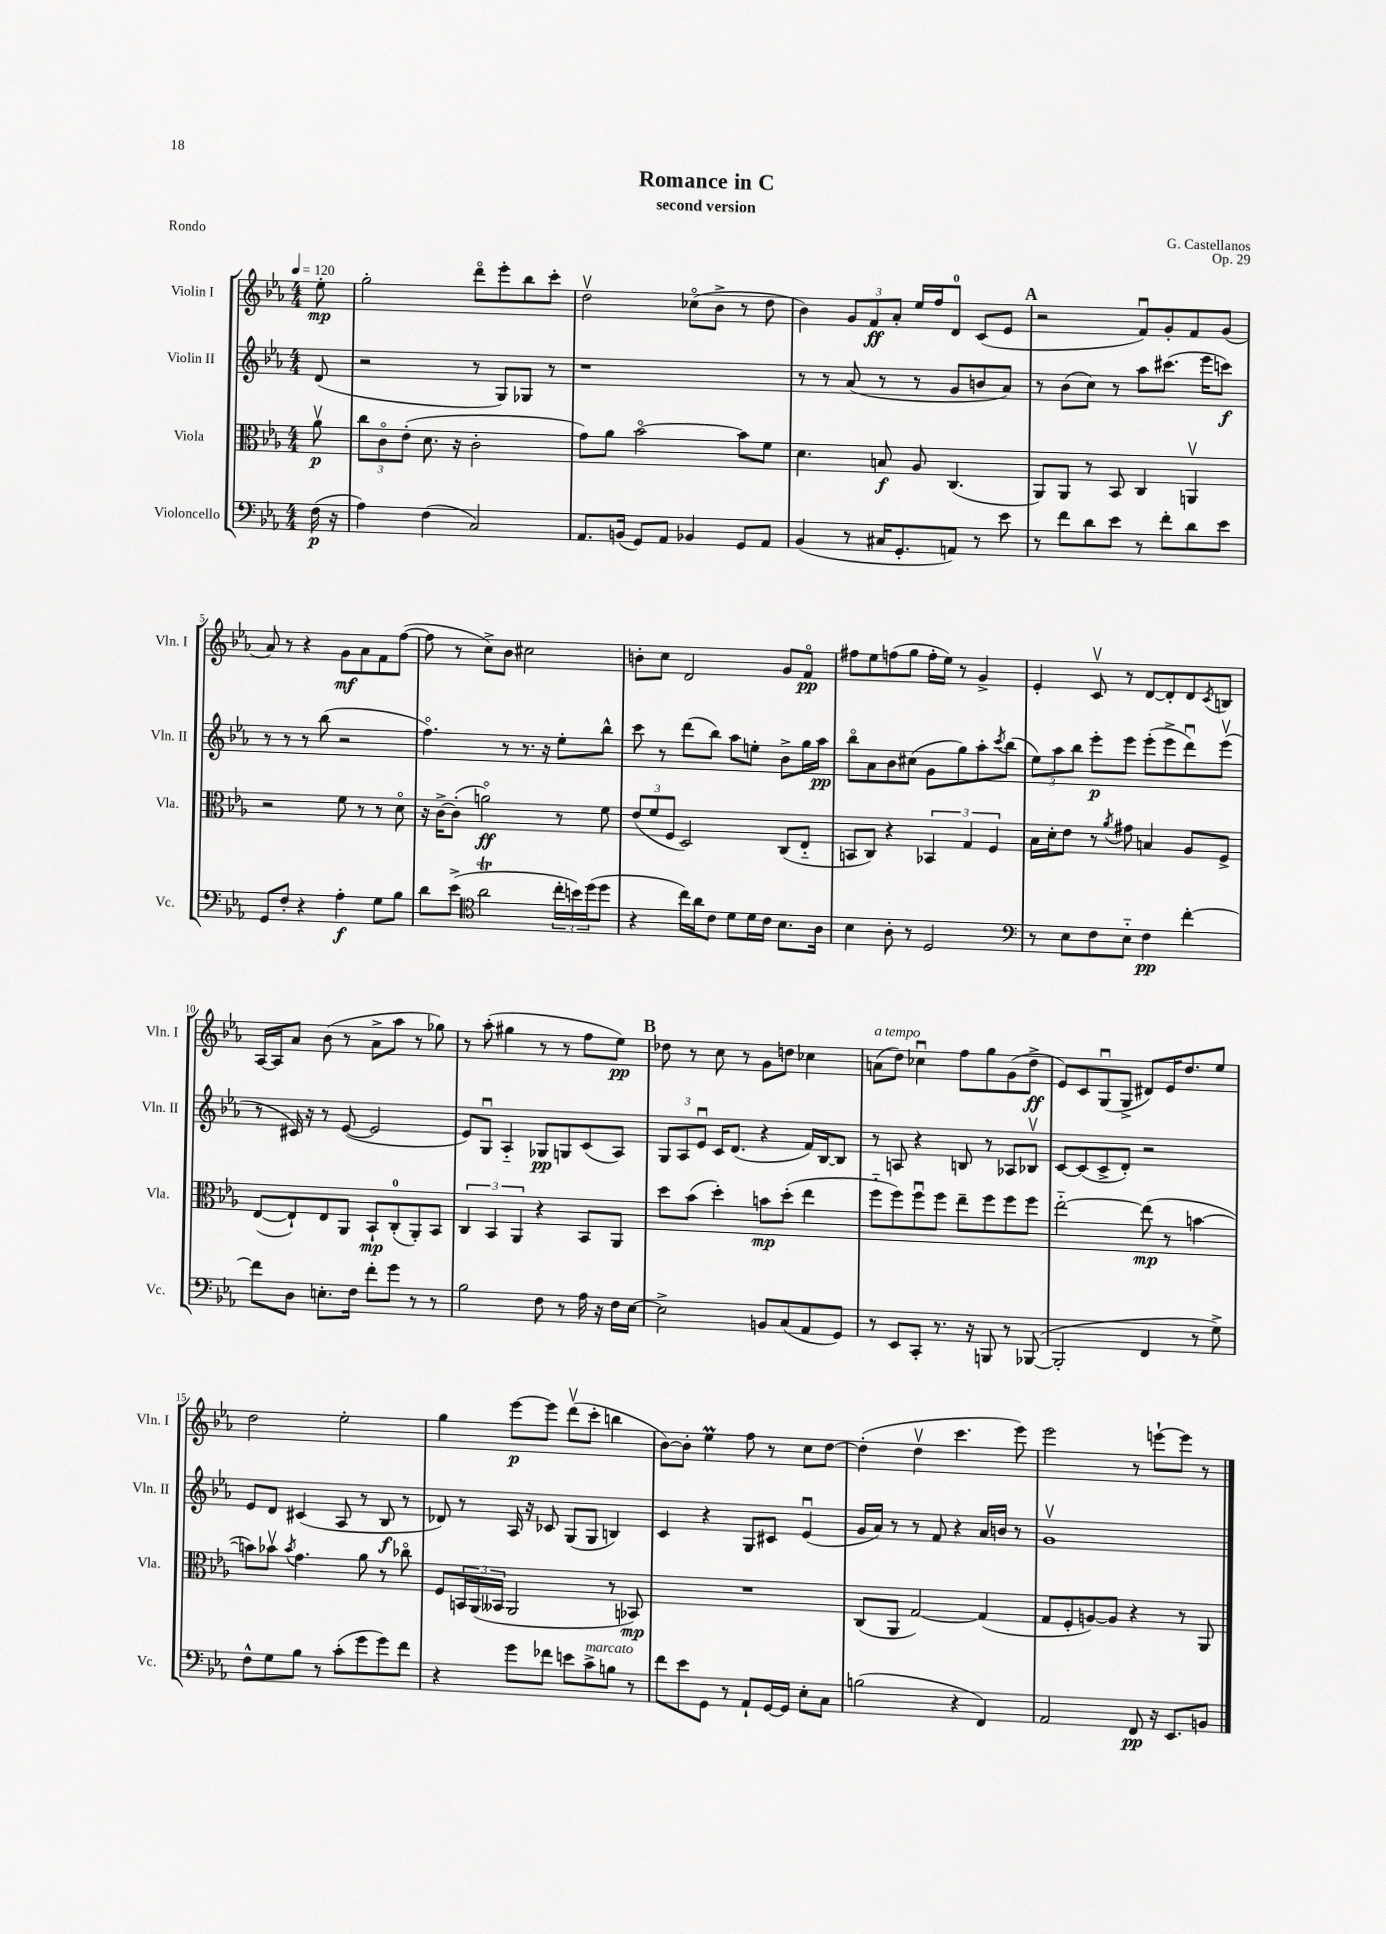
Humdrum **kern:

**kern	**dynam	**kern	**dynam	**kern	**dynam	**kern	**dynam
*part4	*part4	*part3	*part3	*part2	*part2	*part1	*part1
*staff4	*staff4	*staff3	*staff3	*staff2	*staff2	*staff1	*staff1
*I"Violoncello	*	*I"Viola	*	*I"Violin II	*	*I"Violin I	*
*I'Vc.	*	*I'Vla.	*	*I'Vln. II	*	*I'Vln. I	*
*clefF4	*	*clefC3	*	*clefG2	*	*clefG2	*
*k[b-e-a-]	*	*k[b-e-a-]	*	*k[b-e-a-]	*	*k[b-e-a-]	*
*M4/4	*	*M4/4	*	*M4/4	*	*M4/4	*
*MM120	*	*MM120	*	*MM120	*	*MM120	*
=	=	=	=	=	=	=	=
(16F\	p	8a-v\	p	(8d/	.	8ee-'\	mp
16r	.	.	.	.	.	.	.
=1	=1	=1	=1	=1	=1	=1	=1
4A-\)	.	12cc\L	.	2r	.	2gg'\	.
.	.	12c\	.	.	.	.	.
.	.	(12e-'\J	.	.	.	.	.
(4F\	.	8.d\	.	.	.	.	.
.	.	16r	.	.	.	.	.
2C/)	.	2c'\	.	8r	.	8ddd\L	.
.	.	.	.	8G/L)	.	8eee-'\	.
.	.	.	.	8G-X/J	.	8bb-\	.
.	.	.	.	8r	.	8ccc'\J	.
=2	=2	=2	=2	=2	=2	=2	=2
8.AA-/L	.	8g\L)	.	1r	.	2ddv\	.
.	.	8a-\J	.	.	.	.	.
(16BBn/Jk	.	.	.	.	.	.	.
8GG/L)	.	[2b-\	.	.	.	.	.
8AA-/J	.	.	.	.	.	.	.
4BB-X/	.	.	.	.	.	(8cc-X\L	.
.	.	.	.	.	.	8b-^\J	.
8GG/L	.	8b-\L]	.	.	.	8r	.
8AA-/J	.	8f\J	.	.	.	8dd\	.
=3	=3	=3	=3	=3	=3	=3	=3
(4BB-/	.	4.d\	.	8r	.	4b-\)	.
.	.	.	.	8r	.	.	.
8r	.	.	.	(8a-/	.	12g/L	.
.	.	.	.	.	.	12f/	ff
16C#X/KL	.	8Bn/	f	8r	.	.	.
.	.	.	.	.	.	12a-'/J	.
8.GG'/	.	.	.	.	.	.	.
.	.	8A-/	.	8r	.	16ee-/LL	.
.	.	.	.	.	.	16ff/J	.
8AAn/J)	.	(4.C/	.	8g/L	.	8d/J	.
8r	.	.	.	8bn/	.	(8c/L	.
8e-\	.	.	.	8a-/J)	.	8e-/J	.
!!LO:REH:place=s1:t=A
=4	=4	=4	=4	=4	=4	=4	=4
8r	.	8AA-/L)	.	8r	.	2r	.
8f\L	.	8AA-/J	.	(8b-\L	.	.	.
8d\	.	8r	.	8cc\J)	.	.	.
8e-\J	.	8BB-/	.	8r	.	.	.
8r	.	4C/	.	8aa-\L	.	8fu/L)	.
8f'\L	.	.	.	(8.ccc#X\J	.	8g'/	.
8d\	.	4AAnv/	.	.	.	8f/	.
.	.	.	.	16eee-\KL	.	.	.
8e-\J	.	.	.	8cccn\J)	f	(8g/J	.
!!LO:LB:g=z
=5	=5	=5	=5	=5	=5	=5	=5
8GG/L	.	2r	.	8r	.	8a-/)	.
8F'/J	.	.	.	8r	.	8r	.
4r	.	.	.	8r	.	4r	.
.	.	.	.	(8bb-\	.	.	.
4A-'\	f	8f\	.	2r	.	8g\L	mf
.	.	8r	.	.	.	8a-\	.
8G\L	.	8r	.	.	.	8f\	.
8B-\J	.	8d\	.	.	.	([8ff\J	.
=6	=6	=6	=6	=6	=6	=6	=6
8d\L	.	16r	.	4.ff\)	.	8ff\]	.
.	.	[16c^\KL	.	.	.	.	.
(8e-^\J	.	(8c'\J]	.	.	.	8r	.
*clefC4	*	*	*	*	*	*	*
2a-T\	.	2an\)	ff	.	.	8cc^\L)	.
.	.	.	.	8r	.	8b-\J	.
.	.	.	.	8.r	.	2cc#X\	.
.	.	.	.	16r	.	.	.
24cc'\LL	.	8r	.	8ee-'\L	.	.	.
24bn\)	.	.	.	.	.	.	.
(24dd\J	.	.	.	.	.	.	.
8dd\J	.	8f\	.	8bb-^^\J	.	.	.
=7	=7	=7	=7	=7	=7	=7	=7
4r	.	(12e-/L	.	8ccc\	.	8bn'\L	.
.	.	12f/	.	.	.	.	.
.	.	.	.	8r	.	8cc\J	.
.	.	12F/J	.	.	.	.	.
16cc\LL)	.	2D/)	.	(8ddd\L	.	2d/	.
16a-\J	.	.	.	.	.	.	.
8c\J	.	.	.	8bb-\J)	.	.	.
8d\L	.	.	.	8aa-\L	.	.	.
16d\L	.	.	.	8een'\J	.	.	.
16c\JJ	.	.	.	.	.	.	.
8.B-\L	.	(8C/L	.	8b-^\L	.	8g/L	.
.	.	8E-/J	.	16gg\L	.	8f/J	pp
16A-\Jk	.	.	.	16aa-\JJ	pp	.	.
=8	=8	=8	=8	=8	=8	=8	=8
4B-\	.	8BBn/L	.	8bb-\L	.	8ff#X\L	.
.	.	8C/J)	.	8a-\	.	8ee-\	.
8A-'\	.	4r	.	8b-\	.	(8ffn\	.
8r	.	.	.	(8cc#X\J	.	8gg\J	.
2D/	.	6BB-X/	.	8g\L	.	16ff'\LL	.
.	.	.	.	.	.	16ee-\JJ)	.
.	.	.	.	8gg\)	.	8r	.
.	.	6G/	.	.	.	.	.
.	.	.	.	8aa-'\	.	4g^/	.
.	.	6F/	.	.	.	.	.
.	.	.	.	8qccc/	.	.	.
.	.	.	.	(8bb-\J	.	.	.
=9	=9	=9	=9	=9	=9	=9	=9
*clefF4	*	*	*	*	*	*	*
8r	.	16B-\LL	.	12ee-\L)	.	4e-'/	.
.	.	16d'\J	.	.	.	.	.
.	.	.	.	12aa-\	.	.	.
8E-\L	.	8e-\J	.	.	.	.	.
.	.	.	.	12bb-\J	.	.	.
8F\	.	8r	.	8eee-'\L	p	8cv/	.
.	.	8qa-/	.	.	.	.	.
8E-\J	.	8g#X\	.	8eee-\J	.	8r	.
4F\	pp	4Bn/	.	(8eee-'\L	.	[8d/L	.
.	.	.	.	8eee-^\	.	8d'/]	.
[4f'\	.	8A-/L	.	8dddu\)	.	8d/	.
.	.	.	.	.	.	8qc/	.
.	.	8F^/J	.	(8eee-v\J	.	8Bn/J	.
!!LO:LB:g=z
=10	=10	=10	=10	=10	=10	=10	=10
8f\L]	.	([8E-/L	.	8r	.	[16A-/LL	.
.	.	.	.	.	.	16A-/J]	.
8D\J	.	8E-`/])	.	16c#X/)	.	8a-/J	.
.	.	.	.	16r	.	.	.
8.En'\L	.	8E-/	.	8r	.	(8b-\	.
.	.	8AA-/J	.	([8e-/	.	8r	.
16F\Jk	.	.	.	.	.	.	.
8f'\L	.	8BB-`/L	mp	2e-/]	.	8a-^\L	.
8g\J	.	(8C'/	.	.	.	8aa-\J	.
8r	.	8AA-'/)	.	.	.	8r	.
8r	.	8BB-/J	.	.	.	8gg-X\)	.
=11	=11	=11	=11	=11	=11	=11	=11
2B-\	.	6C/	.	8e-/L)	.	8r	.
.	.	.	.	8Gu/J	.	(8aa-'\	.
.	.	6BB-/	.	.	.	.	.
.	.	.	.	4A-/	.	4gg#X\	.
.	.	6AA-/	.	.	.	.	.
8F\	.	4r	.	8G-X/L	pp	8r	.
8r	.	.	.	8Gn/	.	8r	.
16A-\	.	8BB-/L	.	(8c/	.	8ff\L	.
16r	.	.	.	.	.	.	.
16F\LL	.	8AA-/J	.	8A-/J)	.	8ee-\J)	pp
[16E-\JJ	.	.	.	.	.	.	.
!!LO:REH:place=s1:t=B
=12	=12	=12	=12	=12	=12	=12	=12
2E-^\]	.	8dd\L	.	12G/L	.	8dd-X\	.
.	.	.	.	12A-/	.	.	.
.	.	(8b-\J	.	.	.	8r	.
.	.	.	.	12e-u/J	.	.	.
.	.	4dd'\)	.	16c/KL	.	8cc\	.
.	.	.	.	(8.d/J	.	.	.
.	.	.	.	.	.	8r	.
8BBn/L	.	8bn\L	mp	4r	.	8g\L	.
(8C/	.	(8dd'\J	.	.	.	8ddn\J	.
8AA-/	.	4ee-\	.	16f/LL)	.	4cc-X\	.
.	.	.	.	[16B-/J	.	.	.
8GG/J)	.	.	.	8B-/J]	.	.	.
=13	=13	=13	=13	=13	=13	=13	=13
!	!	!	!	!	!	!LO:TX:a:i:t=a tempo	!
8r	.	8ff\L	.	8r	.	(8an\L	.
8EE-/L	.	8ff\)	.	8An/	.	8dd\J)	.
8CC'/J	.	8ffu\	.	4r	.	4cc-Xu\	.
8.r	.	8ff\J	.	.	.	.	.
.	.	8ee-~\L	.	8Bn/	.	8ff\L	.
16r	.	.	.	.	.	.	.
8BBBn/	.	8ff\	.	8r	.	8gg\	.
8r	.	8ff\	.	8A-X/L	.	(8g\	.
([8BBB-X/	.	8ff\J	.	8B-Xv/J	.	8dd^\J	ff
=14	=14	=14	=14	=14	=14	=14	=14
2BBB-'/]	.	[2ee-\	.	[8c/L	.	8e-/L)	.
.	.	.	.	(8c/]	.	8c/	.
.	.	.	.	8c^/	.	(8Gu/	.
.	.	.	.	8d'/J)	.	8G^/J	.
4FF/	.	(8ee-\]	mp	2r	.	8d#X/L)	.
.	.	8r	.	.	.	16e-/K	.
.	.	.	.	.	.	8.dd/	.
8r	.	[4bn\	.	.	.	.	.
8G^\)	.	.	.	.	.	8ee-/J	.
!!LO:LB:g=z
=15	=15	=15	=15	=15	=15	=15	=15
8F^^\L	.	8bn\L])	.	8e-/L	.	2dd\	.
8G\	.	8b-Xv\J	.	8d/J	.	.	.
.	.	8qb-/	.	.	.	.	.
8B-\J	.	4.g\	.	(4c#X/	.	.	.
8r	.	.	.	.	.	.	.
(8c'\L	.	.	.	8A-/	.	2ee-'\	.
8g\	.	8a-\	.	8r	.	.	.
8g\)	.	8r	.	8B-/	f	.	.
8f\J	.	8cc-X\	.	8r	.	.	.
=16	=16	=16	=16	=16	=16	=16	=16
4r	.	8F/L	.	8d-X/)	.	4gg\	.
.	.	24BBn/L	.	8r	.	.	.
.	.	(24AA-/	.	.	.	.	.
.	.	24BB--X/JJ	.	.	.	.	.
8g\L	.	2AA-/	.	16A-/	.	[8eee-\L	p
.	.	.	.	16r	.	.	.
8f-X\J	.	.	.	8c-X/	.	8eee-\J]	.
8en\L	.	.	.	(8G/L	.	(8dddv\L	.
!LO:TX:a:i:t=marcato	!	!	!	!	!	!	!
8c^\	.	.	.	8G/J	.	8ccc'\J	.
8Bn\J	.	8r	.	4Bn/)	.	4bbn\	.
8r	.	8BB-X/)	mp	.	.	.	.
=17	=17	=17	=17	=17	=17	=17	=17
8f\L	.	1r	.	4c/	.	[8b-\L)	.
8e-\	.	.	.	.	.	8b-'\J]	.
8GG\J	.	.	.	4r	.	4ee-M\	.
8r	.	.	.	.	.	.	.
8AA-`/L	.	.	.	8G/L	.	8ff\	.
[16GG/L	.	.	.	8c#X/J	.	8r	.
16GG/JJ]	.	.	.	.	.	.	.
8E-'\L	.	.	.	(4e-u/	.	8cc\L	.
8C\J	.	.	.	.	.	[8dd\J	.
=18	=18	=18	=18	=18	=18	=18	=18
(2Bn\	.	(8C/L	.	16g/LL	.	(4dd'\]	.
.	.	.	.	16a-/JJ)	.	.	.
.	.	8AA-/J	.	8r	.	.	.
.	.	[2G/)	.	8r	.	4ddv\	.
.	.	.	.	8f/	.	.	.
4r	.	.	.	4r	.	4.ccc\	.
4FF/)	.	(4G/]	.	16a-/LL	.	.	.
.	.	.	.	16bn/JJ	.	.	.
.	.	.	.	8r	.	8eee-\)	.
=19	=19	=19	=19	=19	=19	=19	=19
2AA-/	.	8G/L	.	1gv	.	2eee-\	.
.	.	8F'/	.	.	.	.	.
.	.	[8An/)	.	.	.	.	.
.	.	8A/J]	.	.	.	.	.
8FF/	pp	4r	.	.	.	8r	.
16r	.	.	.	.	.	[8eeen`\L	.
8.EE-/L	.	.	.	.	.	.	.
.	.	8r	.	.	.	8eee\J]	.
8BBn/J	.	8AA-/	.	.	.	8r	.
==	==	==	==	==	==	==	==
*-	*-	*-	*-	*-	*-	*-	*-
